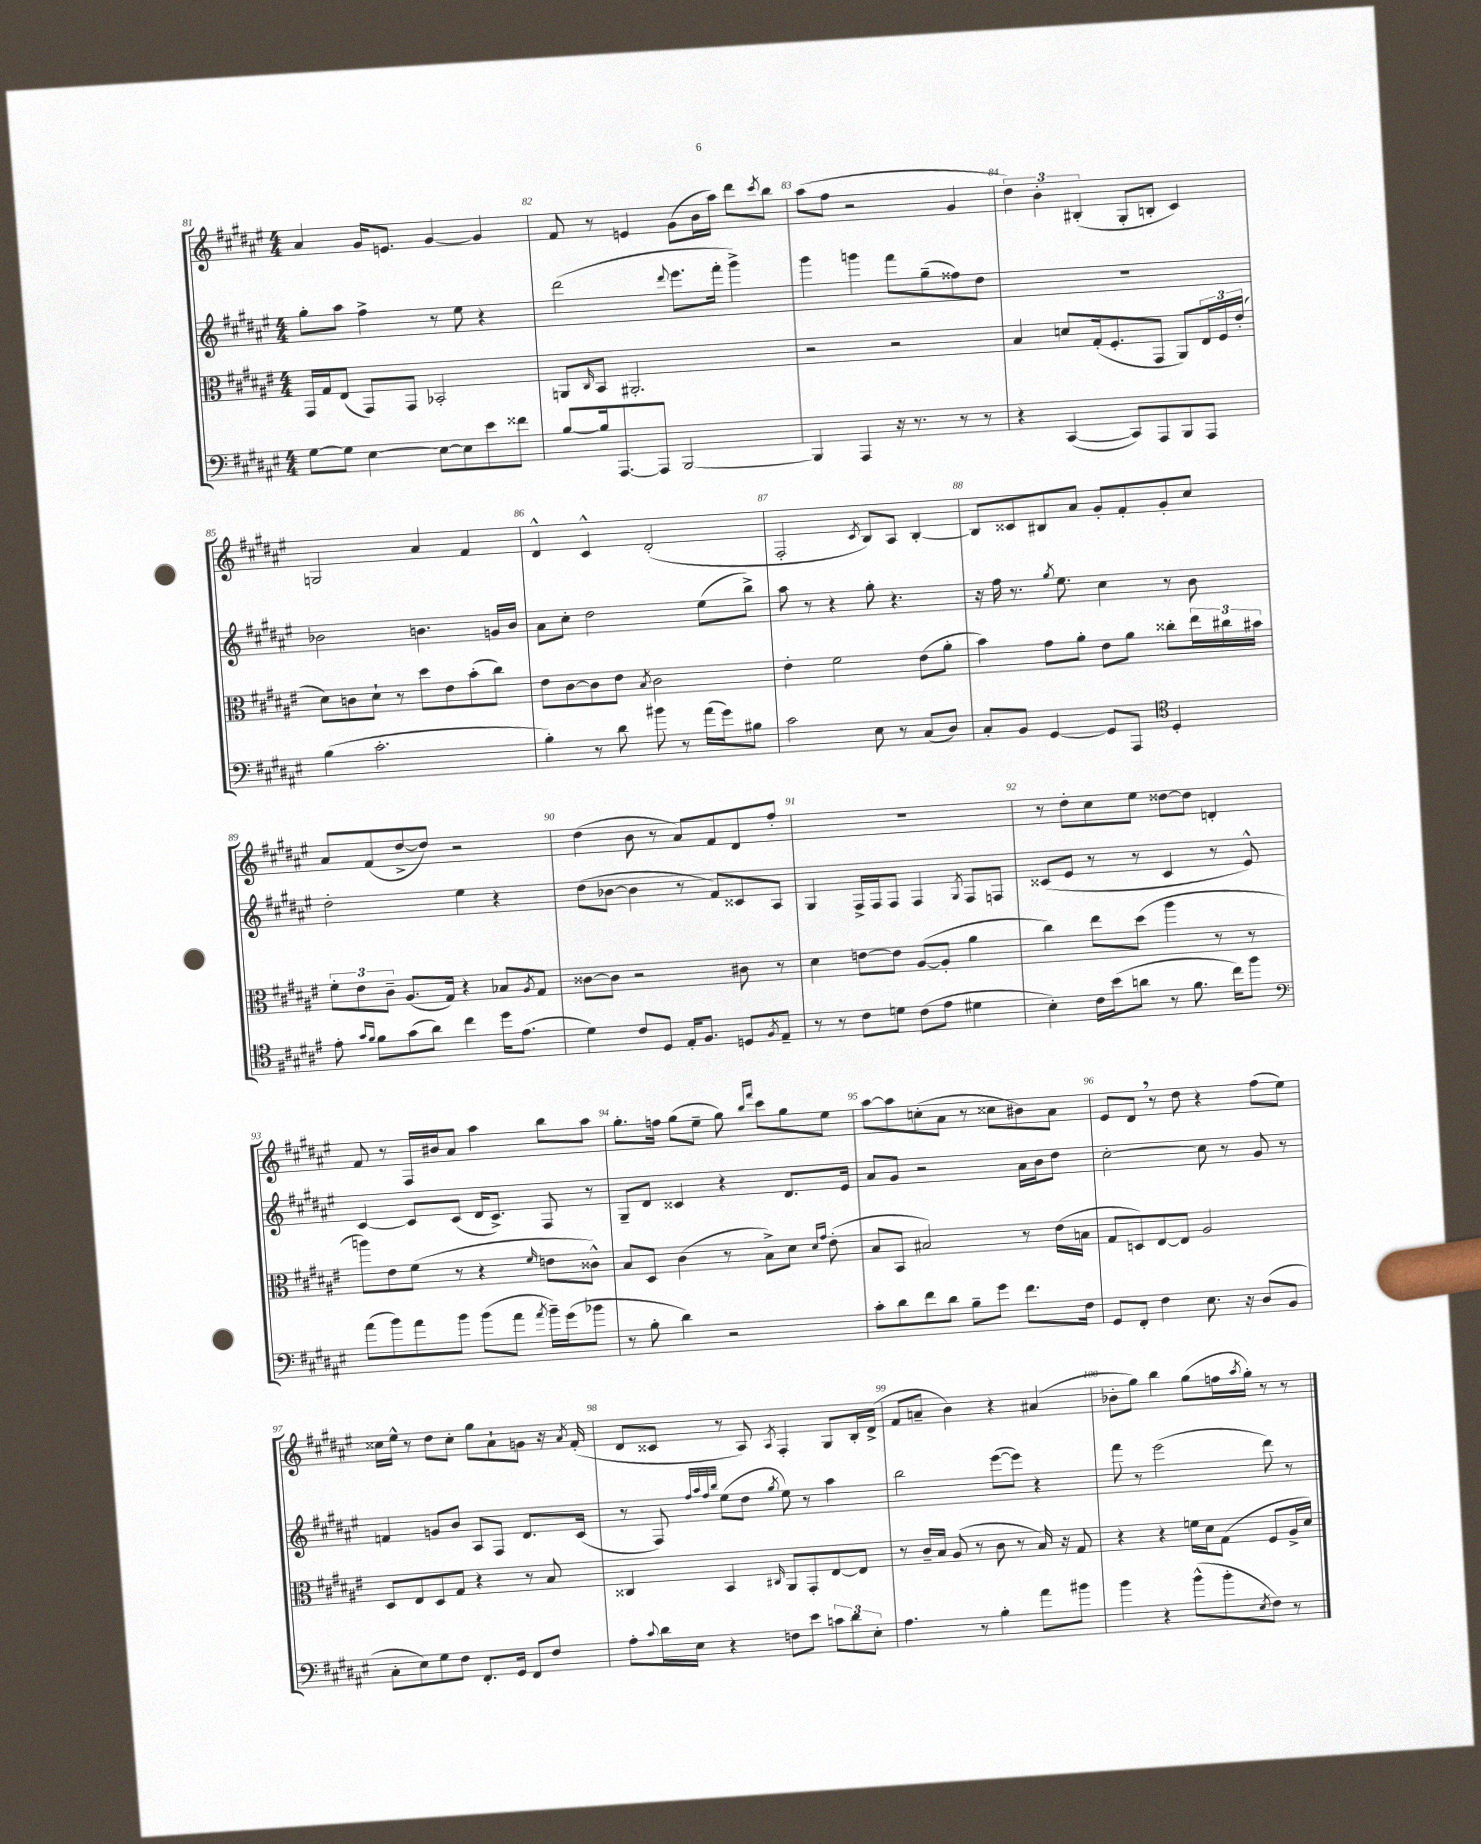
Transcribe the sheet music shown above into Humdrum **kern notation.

**kern	**kern	**kern	**kern
*staff4	*staff3	*staff2	*staff1
*clefF4	*clefC3	*clefG2	*clefG2
*k[f#c#g#d#a#e#]	*k[f#c#g#d#a#e#]	*k[f#c#g#d#a#e#]	*k[f#c#g#d#a#e#]
*M4/4	*M4/4	*M4/4	*M4/4
[8G#\L	16GG#/LL	8gg#'\L	4a#/
.	16G#/J	.	.
8G#\]J	(8E#/J	8aa#\J	.
[4E#\	8GG#/L)	4ff#^\	16g#/LK
.	.	.	8.e/J
.	8GG#/J	.	.
8E#\_L	2BB-'/	8r	[4g#/
8E#\]	.	8ee#\	.
8e#\	.	4r	4g#/]
8f##\J	.	.	.
=	=	=	=
[8B/L	8AA/L	(2ddd#\	8f#/
.	16qqC#/	.	.
16B/]k	8BB/J	.	8r
[8.AAA#/	.	.	.
.	2.AA#'/	.	4e/
8AAA#/]J	.	.	.
.	.	8qqddd#/	.
[2BBB/	.	8.eee#\L	(8g#\L
.	.	.	16b\L
.	.	16fff#'\Jk	16aa#\JJ)
.	.	4ggg#^\)	8ddd#\L
.	.	.	8qccc#/
.	.	.	8bb\J
=	=	=	=
4BBB/]	2r	4ggg#\	(8aa#\L
.	.	.	8ff#\J
4AAA#/	.	4ggg\	2r
16r	2r	8fff#\L	.
8.r	.	.	.
.	.	(8gg#~\	.
8r	.	8ff##\)	4g#/
8r	.	8dd#\J	.
=	=	=	=
4r	4B/	1r	6dd#\)
.	.	.	6b'\
([4CC#/	8d/L	.	.
.	.	.	(6B#'/
.	(16G#'/k	.	.
.	8.F#'/	.	.
8CC#/]L)	.	.	8G#'/L
8AAA#/	8GG#/J	.	8B'/J
8BBB/	8AA#/L)	.	4c#/)
8AAA#/J	24E#/L	.	.
.	24F#/	.	.
.	(24e#'/JJ	.	.
=	=	=	=
(4B\	8d#\L)	2b-\	2G/
.	8c\	.	.
2.c#'\	8d#`\J	.	.
.	8r	.	.
.	8dd#\L	4.b\	4a#/
.	8e#\	.	.
.	(8b'\	.	4f#/
.	8cc#\J)	16g/LL	.
.	.	16b/JJ	.
=	=	=	=
4B'\)	8e#\L	8a#\L	4d#^^/
.	[8c#\	8cc#'\J	.
8r	8c#\]	2dd#\	4c#^^/
8d#\	8e#\J	.	.
.	8qB/	.	.
8b#\	2c#\	.	(2d#'/
8r	.	.	.
(16a#\LL	.	(8ee#\L	.
16g#\J)	.	.	.
8B#\J	.	8bb^\J)	.
=	=	=	=
2c#\	4e#'\	8aa#\	2F#'/
.	.	8r	.
.	2f#\	4r	.
.	.	.	8qc#/
8E#\	.	8gg#'\	8B/L)
8r	.	4.r	8A#/J
(8C#/L	(8e#\L	.	[4B'/
8D#/J)	8a#'\J	.	.
=	=	=	=
8C#'/L	4b\)	16r	8B/]L
.	.	16ff#\	.
8BB/J	.	8.r	8c##/
[4GG#/	8g#\L	.	8B#/
.	.	8qgg#/	.
.	.	8.ee#\	.
.	8a#'\J	.	8a#/J
8GG#/]L	8e#\L	4cc#\	8g#'/L
8AAA#/J	8a#\J	.	8f#'/
*clefC4	*	*	*
4D#'/	8cc##'\L	8r	8g#'/
.	24ee#\L	8b\	8cc#/J
.	24cc#\	.	.
.	24b#\JJ	.	.
=	=	=	=
8e#'\	12f#'\L	2dd#'\	8a#/L
.	12e#\	.	.
16qqg#/LL	.	.	.
16qqf#/JJ	.	.	.
8f#\L	.	.	(8f#/
.	12c#~\J	.	.
(8g#\	(8.A#/L	.	[8dd#^/
8a#\J)	.	.	8dd#/]J)
.	16G#/Jk)	.	.
4cc#\	4r	4ee#\	2r
16dd#\LK	8B-/L	4r	.
(8.e#\J	.	.	.
.	8qA#/	.	.
.	8G#/J	.	.
=	=	=	=
4d#\)	[8c##\L	(8dd#\L	(4dd#\
.	8c##\]J	[8b-\J	.
8c#/L	2r	4b-\]	8b\
8D#/J	.	.	8r
16E#'/LK	.	8r	8a#/L)
8.F#/J	.	.	.
.	.	8f#/L)	8f#/
8D/L	8c#\	8c##/	8d#/
8qF#/	.	.	.
8E#~/J	8r	8A#/J	8ff#'/J
=	=	=	=
8r	4d#\	4G#/	1r
8r	.	.	.
8c#\L	[8e\L	16F#^/LL	.
.	.	16F#/J	.
8d\J	8e\]J	8F#/J	.
(8c#\L	([8A#/L	4F#/	.
8e#\J	8A#'/]J	.	.
.	.	8qG#/	.
4d#\	4a#\	8F#/L	.
.	.	8F/J	.
=	=	=	=
4B'\)	4cc#\)	(8c##/L	8r
.	.	8e#/J	8dd#'\L
16c#\LL	8ee#\L	8r	8cc#\
(16b\J	.	.	.
8a\J	(8dd#\J	8r	8ee#\J
8r	4aa#\	4c##/	[8dd##\L
8.f#\	.	.	8dd##\]J
.	8r	8r	4d'/
16cc#\LK)	.	.	.
8ff#\J	8r	8e#^^/)	.
=	=	=	=
*clefF4	*	*	*
(8a#\L	8aa\L)	[4c#/	8f#/
8b\)	8e#\	.	8r
8a#\	(8f#\J	8c#/]L	16F#/LL
.	.	.	16b#/J
8b\J	8r	(8c#/J	8a#/J
(8b\L	4r	16d#/LK	4aa#\
.	.	8.c#^/J)	.
8a#\J	.	.	.
8qa#/	16qqf#/	.	.
16b~\LL)	8e\L	8F#/	8bb\L
(16g#\J	.	.	.
8b-\J	8c##^^\J)	8r	8aa#\J
=	=	=	=
8r	8B/L	8G#~/L	8.gg#'\L
8B'\	8D#/J	8d#/J	.
.	.	.	16ff\Jk
4d#\)	(4c#\	4c##/	(8gg#\L
.	.	.	8ee#~\J
2r	8r	4r	8gg#\)
.	.	.	16qqbb/LL
.	.	.	16qqfff#/JJ
.	8B^\L)	.	8ccc#\L
.	8d#\J	8.d#/L	8gg#\
.	16qqd#/LL	.	.
.	16qqg#/JJ	.	.
.	(8e#'\	.	8ee#\J
.	.	16e#/Jk	.
=	=	=	=
8c#'\L	8B/L	8a#/L	[8aa#\L
8d#\	8BB/J	8g#/J	8aa#\]
8f#\	2B#/)	2r	(8cc'\
8d#\J	.	.	8a#\J
8B~\L	.	.	8r
8g#\J	.	.	8cc##\L
8.f#\L	8r	16a#\LL	8b#\)
.	.	16b\J	.
.	(16e#\LL	8dd#\J	8a#\J
16F#\Jk	16B\JJ	.	.
=	=	=	=
8GG#/L	8G#/L	[2cc#'\	8e#/L
8FF#'/J	8D/)	.	8d#/J
4F#\	[8E#/	.	8r
.	8E#/]J	.	8dd#\
8.E#\	2A#/	8cc#\]	4r
.	.	8r	.
16r	.	.	.
(8D#/L	.	8g#/	(8ff#\L
8BB/J	.	8r	8ee#\J)
=	=	=	=
8C#'\L	8D#/L	4f/	16cc##\LL
.	.	.	16ee#^^\JJ
8E#\)	8E#/	.	8r
8G#\	8D#/	8g/L	8dd#\L
8F#\J	8G#/J	8b/J	8cc##'\J
8.FF#'/L	4r	8A#/L	8gg#\L
.	.	8F#/J	8a#`\
16GG#/Jk	.	.	.
8FF#/L	8r	8.d#/L	8g\J
8F#/J	8B/	.	16r
.	.	.	8qa#/
.	.	(16c#/Jk	(16f#'/
=	=	=	=
8A#'\L	4C##/	8r	8d#/L
8qqc#/	.	.	.
16d#\L	.	8F#/)	8c##/J
16E#\JJ	.	.	.
.	.	32qqff#/LLL	.
.	.	32qqaa#/	.
.	.	32qqff#/	.
.	.	32qqbb/JJJ	.
4r	4BB/	(8ee#\L	8r
.	.	8dd#\J	8A#/)
.	16qqC#/	8qgg#/	8qA#/
8F\L	8AA#/L	8ee#\)	4F#'/
8e#\J	8GG#'/	8r	.
12c\L	[8E#/	4aa#\	8G#/L
12d#\	.	.	.
.	8E#/]J	.	16B'/L
12E#'\J	.	.	.
.	.	.	(16d#^/JJ
=	=	=	=
4.A#\	8r	2bb\	8f#/L
.	16c#~/LL	.	8a~/J
.	16B/JJ	.	.
.	(8A#/	.	4b\)
8r	8r	.	.
4B'\	8c#\	([8eee#\L	4r
.	8r	8eee#\]J)	.
8a#\L	16B/)	4r	(4a#/
.	16r	.	.
8b#\J	8G#/	.	.
=	=	=	=
4b\	4r	8fff#\	8b-'\L
.	.	8r	8gg#\J)
4r	4r	(2eee#\	4bb\
(8b^^\L	16f\LL	.	(8gg#\L
.	16d#\J	.	.
8b'\	(8G#\J	.	16ff\L
.	.	.	8qaa#/
.	.	.	16gg#'\JJ)
8qE#/	.	.	.
8F#\J)	8F#/L	8ddd#\)	8r
8r	16A#^/L	8r	8r
.	16d#/JJ)	.	.
==	==	==	==
*-	*-	*-	*-
